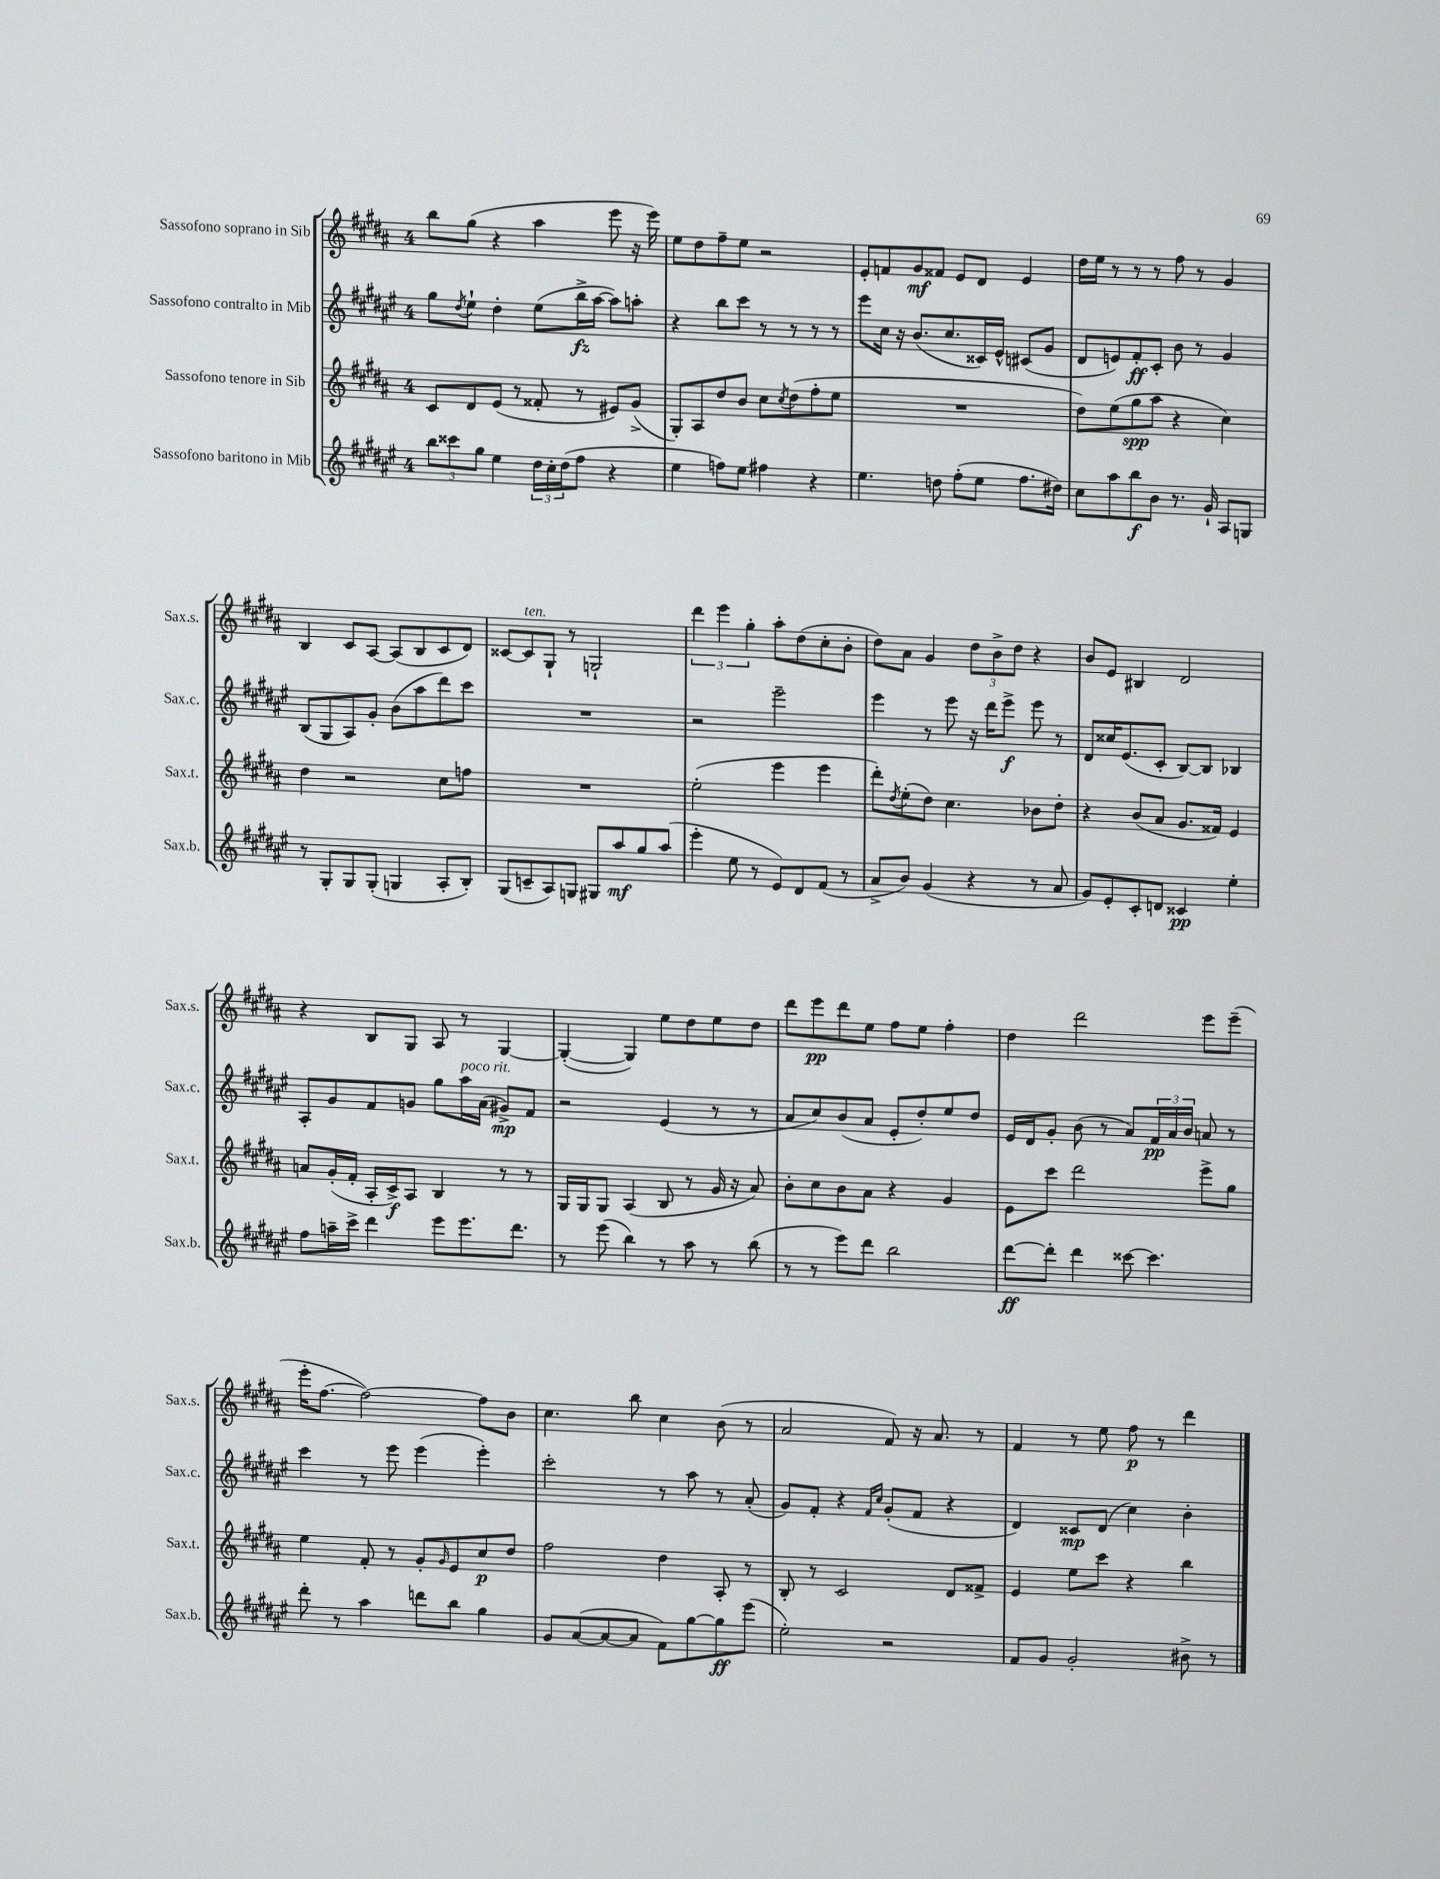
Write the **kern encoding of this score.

**kern	**kern	**kern	**kern
*staff4	*staff3	*staff2	*staff1
*clefG2	*clefG2	*clefG2	*clefG2
*k[f#c#g#d#a#e#]	*k[f#c#g#d#a#]	*k[f#c#g#d#a#e#]	*k[f#c#g#d#a#]
*M4/4	*M4/4	*M4/4	*M4/4
12bb	8c#	8gg#	8bb
12ccc##	.	.	.
.	.	8qdd#	.
.	8d#	8ee#`	(8gg#
12gg#	.	.	.
4ee#	(8e	4dd#'	4r
.	8r	.	.
24dd#	8f##'	(8ee#	4aa#
24cc#'	.	.	.
(24dd#	.	.	.
8ff#	8r	16bb^	.
.	.	[16aa#	.
4r	8e#)	8aa#])	8eee
.	(8g#^	8aa'	16r
.	.	.	16eee)
=	=	=	=
4ee#	8G#')	4r	8ee
.	8A#	.	8dd#
8ff)	8dd#	8bb	8ff#~
8ee#	8b	8ccc#	8ee
4ff#	8cc#	8r	2r
.	8qcc#	.	.
.	(8dd#	8r	.
4r	8ff#'	8r	.
.	8ee	8r	.
=	=	=	=
4.ee#	1r	8eee#	8e'
.	.	16cc#	8f
.	.	16r	.
.	.	(8.b	8g#
8dd	.	.	8f##
.	.	8.cc#	.
(8ff#'	.	.	8e
8ee#	.	16c##)	8d#
.	.	16e#^^	.
8.ff#	.	(8c#	4e
.	.	8g#	.
16dd#)	.	.	.
=	=	=	=
8cc#	8dd#)	8d#	16dd#
.	.	.	16ee
8aa#	(8ee	8e)	8r
8bb	8gg#	8f#'	8r
8b	8aa#	8c#'	8r
8.r	4r	8b	8ff#
.	.	8r	8r
16g#`	.	.	.
8A#	4cc#)	4g#	4g#
8G	.	.	.
=	=	=	=
8r	4dd#	(8B	4B
8G#'	.	8G#	.
8G#	2r	8A#)	8c#
(8G#'	.	8g#'	[8A#
4G	.	(8b	(8A#]
.	.	8aa#	8B
8A#'	8cc#	8ddd#)	8c#
8B')	8ff	8ccc#	8d#)
=	=	=	=
(8G#	1r	1r	[8c##
8c~	.	.	8c##]
8A#)	.	.	8G#`
8G	.	.	8r
8G#	.	.	2G`
8aa#	.	.	.
8gg#	.	.	.
(8aa#	.	.	.
=	=	=	=
4eee#'	(2ee'	2r	6ddd#
.	.	.	6eee
8ee#	.	.	.
.	.	.	6gg#'
8r	.	.	.
8e#)	4eee	2eee#~	8aa#'
8d#	.	.	(8dd#
(8f#	4eee	.	8cc#'
8r	.	.	8b'
=	=	=	=
8a#^	8ddd#')	4eee#	8dd#)
.	8qdd#	.	.
8b)	(8ee'	.	8a#
(4g#	8dd#)	8r	4g#
.	4.cc#	8eee#	.
4r	.	16r	12dd#
.	.	16ddd#	.
.	.	.	12b^
.	.	8eee#^	.
.	.	.	12dd#
8r	8b-	8eee#	4r
8a#	8dd#'	8r	.
=	=	=	=
8g#)	4r	8d#	8b
8e#'	.	16cc##	8e
.	.	(8.e#	.
8c#'	(8b	.	4B#
8d	8a#	8c#'	.
4c##	8.g#	[8B)	2d#
.	.	8B]	.
.	16f##)	.	.
4ee#'	4e	4B-	.
=	=	=	=
8ff#	8a	8A#'	4r
16aa~	(16g#'	8g#	.
16ccc#^	16f#'	.	.
4ddd#	16A#'	8f#	8B
.	16c#^)	.	.
.	8A#	8g	8G#
8eee#	4B	8gg#	8A#
8.eee#	.	16aa#	8r
.	.	(16a#	.
.	8r	8g#^)	[4G#
8.ddd#	.	.	.
.	8r	8f#	.
=	=	=	=
8r	16G#	2r	(4G#'_
.	16G#	.	.
(8eee#	8G#	.	.
4bb)	(4A#	.	4G#])
8r	8B	(4e#	8ee
8aa#	8r	.	8dd#
8r	16g#	8r	8ee
.	16r	.	.
(8bb	8a#)	8r	8dd#
=	=	=	=
8r	8b'	8a#	8ddd#
8r	8cc#	8cc#)	8eee
8eee#)	8b	(8b	8ddd#
8ddd#	8a#	8a#	8ee
2bb	4r	8e#'	8ff#
.	.	8dd#')	8ee
.	4g#	8ee#	4ff#'
.	.	8dd#	.
=	=	=	=
[8ddd#	8e	16e#	4dd#
.	.	16d#	.
8ddd#']	8ccc#	8g#'	.
4ddd#	2ddd#	(8b	2ddd#
.	.	8r	.
[8ccc##	.	8a#)	.
4.ccc##]	.	24f#	.
.	.	24a#	.
.	.	24b	.
.	8eee^	8a	8eee
.	8gg#	8r	(8eee~
=	=	=	=
8ddd#'	4ee	4ccc#	16eee'
.	.	.	[8.ff#
8r	.	.	.
4aa#	8f#'	8r	2ff#_)
.	8r	8eee#	.
8ddd	8g#'	(4eee#	.
.	16qqg#	.	.
8bb	8e	.	.
4gg#	8cc#	4eee#')	8ff#]
.	8dd#	.	8b
=	=	=	=
8g#	2ff#	2ccc#'	4.cc#
([8a#	.	.	.
8a#_	.	.	.
8a#]	.	.	8bb
8f#)	4dd#	8r	4cc#
[8gg#	.	8aa#	.
8gg#]	8A#'	8r	(8b
(8eee#	8r	(8a#'	8r
=	=	=	=
2ee#')	8B'	8g#)	2a#
.	8r	8f#'	.
.	2c#	4r	.
.	.	16qqf#	.
.	.	16qqcc#	.
2r	.	(8g#'	8f#)
.	.	8f#	16r
.	.	.	8.a#
.	8d#	4r	.
.	8f##^	.	8r
=	=	=	=
8f#	4e	4d#)	4f#
8g#	.	.	.
2g#'	8ee	8c##	8r
.	8ccc#	(8d#	8ee
.	4r	4cc#)	8ff#
.	.	.	8r
8b#^	4bb	4b'	4ddd#
8r	.	.	.
==	==	==	==
*-	*-	*-	*-
